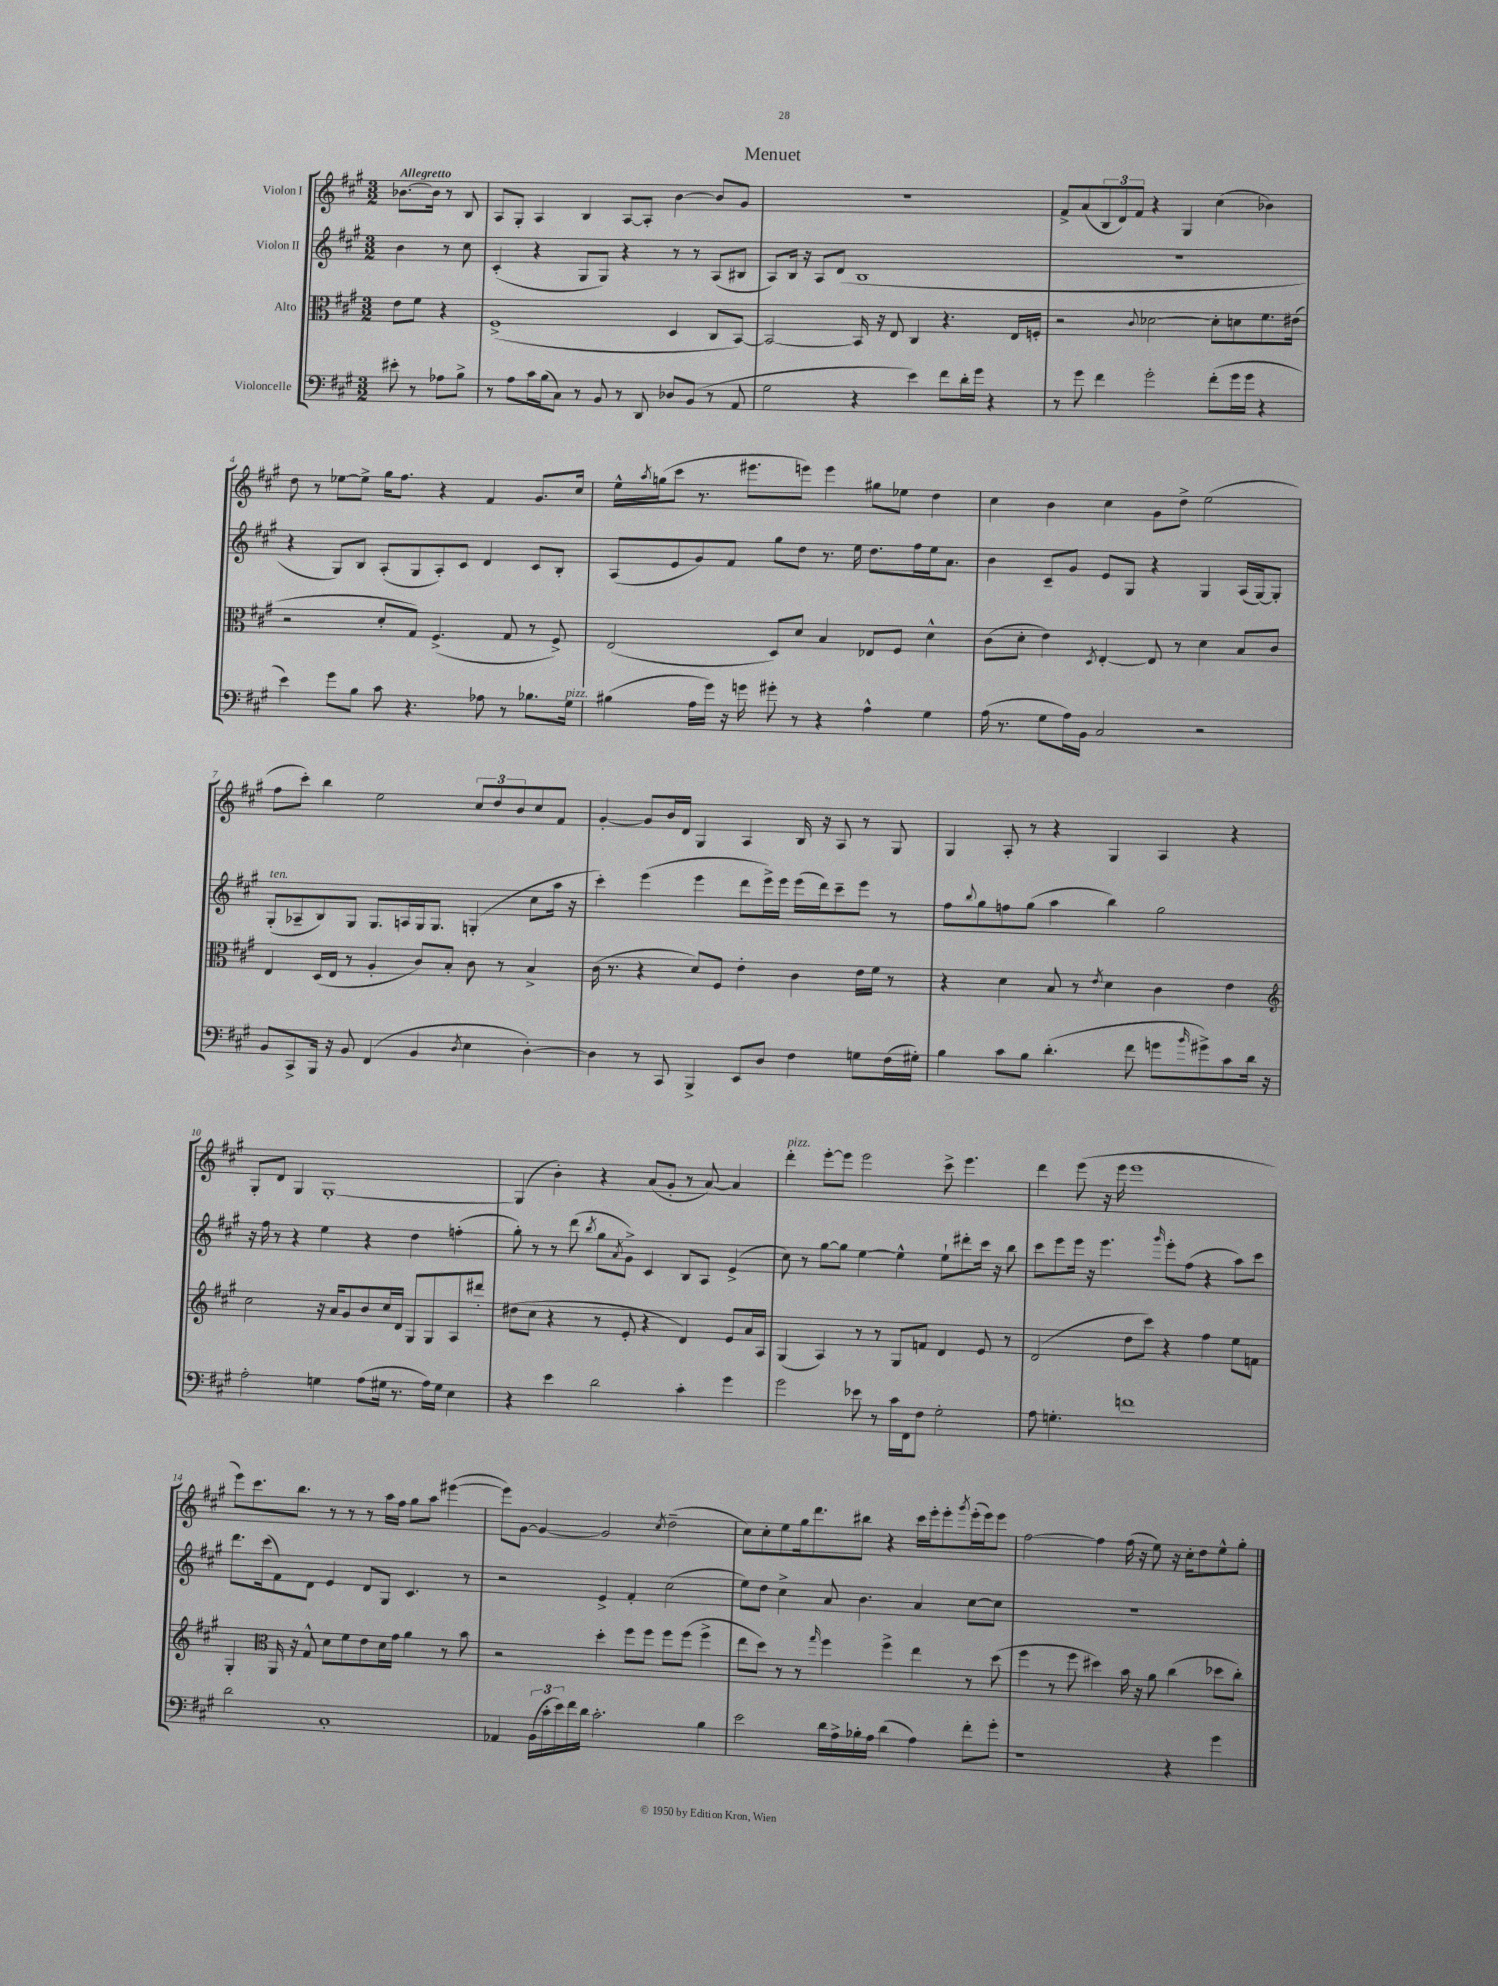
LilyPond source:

\header { title = "Menuet" }
<<
\new StaffGroup <<
\new Staff = "s0" \with { instrumentName = "Violon I" } {
    \clef treble \key a \major \numericTimeSignature \time 3/2 \partial 2 \tempo "Allegretto"
    bes'8.~ bes'16 r8 b8 |
    a8 gis8-. a4 b4 a8~ a8-. b'4~ b'8 gis'8 |
    R1. |
    fis'8-> a'8( \tuplet 3/2 { b8 d'8) fis'8 } r4 gis4 cis''4( bes'4) |
    d''8 r8 ees''8~ ees''8-> gis''16 fis''8. r4 fis'4 gis'8. cis''16 |
    e''16-^ \acciaccatura { a''8 } g''16( cis'''8 r8. eis'''8. e'''8) e'''4 gis''8 ees''8 d''4 |
    cis''4 b'4 cis''4 gis'8 d''8-> e''2( |
    fis''8 cis'''8-.) b''4 e''2 \tuplet 3/2 { cis''8 d''8 b'8 } cis''8 fis'8 |
    gis'4~-. gis'8 b'16 d'16 gis4 a4 b16 r16 a8 r8 gis8 |
    gis4 a8-. r8 r4 gis4 a4 r4 |
    gis8-. d'8 gis4 gis1~-. |
    gis4( b'4-.) r4 a'8( gis'8-. r8 a'8~) a'4 |
    d'''4-.^\markup { \italic "pizz." } e'''8~-. e'''8 e'''2 cis'''8-> e'''4. |
    d'''4 e'''8( r16 e'''16 e'''1 |
    e'''8) cis'''8. b''8. r8 r8 r8 a''16 fis''16 gis''8 a''8 eis'''4~( |
    eis'''8) gis'8~ gis'4~ gis'2 \acciaccatura { cis''8 } d''2--( |
    cis''8) cis''8-. e''8 gis''16 d'''8. bis''8 r4 cis'''16 e'''16-. e'''8-. \acciaccatura { gis'''8 } e'''16-.( e'''16) e'''8 |
    fis''2~ fis''4 fis''16( r16 e''8) r16 cis''16-. d''8 e''8-^ gis''8-. \bar "|." |
}
\new Staff = "s1" \with { instrumentName = "Violon II" } {
    \clef treble \key a \major \numericTimeSignature \time 3/2 \partial 2
    b'4 r8 cis''8 |
    cis'4-.( r4 gis8 gis8) r4 r8 r8 a8( bis8 |
    a8) b16 r16 a8 d'8( b1 |
    R1. |
    r4 gis8) b8 a8-.( gis8 a8-.) cis'8 d'4 cis'8 b8-. |
    a8( e'8 gis'8) fis'8 gis''8 d''8 r8. e''16 d''8. fis''16 e''16 a'8. |
    b'4 cis'8-- gis'8 e'8 gis8 r4 gis4 a16( gis16~) gis8-. |
    gis8-.^\markup { \italic "ten." }( aes8-- b8) gis8 gis8. a16 gis16 gis8. g4-.( cis''8 a''16 r16 |
    cis'''4-.) e'''4( e'''4 d'''8 e'''16->) e'''16 e'''16( d'''16) cis'''8-- e'''8 r8 |
    fis''8 \appoggiatura { b''8 } gis''8 f''8 gis''8( a''4 b''4) gis''2 |
    r16 fis''16 r8 r4 e''4 r4 d''4 f''4-.( |
    gis''8-.) r8 r8 d'''8( \acciaccatura { b''8 } gis''8 \acciaccatura { a'8 } gis'8->) cis'4 b8 a8 e'4->( |
    cis''8) r8 gis''8~ gis''8 e''4~ e''4-^ e''8-! dis'''8-. cis'''16 r16 b''8 |
    cis'''8 e'''8 e'''16 r16 e'''4. \grace { gis'''16 } e'''8-. fis''8( r4 a''8) cis'''8 |
    d'''8. cis'''16( fis'8) d'8 e'4 d'8 gis8 cis'4. r8 |
    r2 e'4-> fis'4-. cis''2( |
    e''8) d''8 cis''4-> a'8 b'4. a'4 cis''8~ cis''8 |
    R1. \bar "|." |
}
\new Staff = "s2" \with { instrumentName = "Alto" } {
    \clef alto \key a \major \numericTimeSignature \time 3/2 \partial 2
    e'8 fis'8 r4 |
    fis1->( d4 cis8 b,8~) |
    b,2~ b,16 r16 e8 cis4 r4. e16 f16-. |
    r2 \appoggiatura { cis'8 } des'2~ des'8-. d'8 fis'8. eis'16( |
    r2 d'8-. gis8) fis4.->( gis8 r8 fis8->) |
    e2( d8) d'8 b4 ees8 fis8 d'4-^ |
    cis'8( d'8-. e'4) \acciaccatura { d8 } e4~-. e8 r8 d'4 b8 cis'8 |
    e4 d16( e16 r8 a4-. cis'8) b8-. cis'8 r8 b4-> |
    cis'16( r8. r4 d'8) fis8 e'4-. cis'4 e'16 fis'16 r8 |
    r4 d'4 b8 r8 \acciaccatura { e'8 } d'4 cis'4 e'4 |
    \clef treble cis''2 r16 a'16 gis'8 b'8 cis''16 d'16 gis8 gis8 a8 dis'''8-. |
    dis''8( cis''8 r4 r8 e'8-. r4 d'4) e'8 a'16 a16 |
    gis4( a4) r8 r8 gis8 f'8 d'4 e'8 r8 |
    d'2( d''8 cis'''8) r4 fis''4 e''8 f'8 |
    gis4-. \clef alto a,16 r16 gis8-^ d'8 fis'8 e'8 d'16 gis'16 a'4 r8 b'8 |
    r2 d''4-. fis''8 fis''8 fis''8 fis''8( fis''4-> |
    e''8 d''8) r8 r8 \grace { gis''16 } fis''4 fis''4-> e''4 r8 d''8( |
    fis''4 r8 fis''8 dis''4) b'16 r16 a'8 cis''4( des''8 cis''8-.) \bar "|." |
}
\new Staff = "s3" \with { instrumentName = "Violoncelle" } {
    \clef bass \key a \major \numericTimeSignature \time 3/2 \partial 2
    eis'8-. r8 aes8 b8-> |
    r8 a8 cis'16 b16( cis8) r8 b,8 r8 d,8 des8 b,8( r8 a,8 |
    gis2 r4 e'4) fis'8 d'16-. gis'16 r4 |
    r8 gis'8 fis'4 gis'2-. fis'8-.( gis'16 gis'16 r4 |
    e'4) gis'8 b8 cis'8 r4. aes8 r8 bes8. gis16^\markup { \italic "pizz." } |
    bis4( a16 gis'16) r16 g'16 gis'8-. r8 r4 a4-^ gis4 |
    a16( r8. gis8 a16) b,16 cis2 r2 |
    b,8 cis,8-> b,,16 r16 b,8 fis,4( b,4 \acciaccatura { d8 } e4 d4~-.) |
    d4 r8 cis,8 b,,4-> e,8 d8 fis4 g8 fis16( gis16-.) |
    b4 cis'8 b8 d'4.-.( fis'8 g'8 \grace { b'16 } gis'8->) cis'8 d'16 r16 |
    a2-. g4 a8( gis16 r8. a16) gis16 e4 |
    r4 e'4 d'2 cis'4-. gis'4 |
    gis'2 ees'8 r8 cis'16 fis,16 fis8 gis2-. |
    a8 g4.-. f'1 |
    d'2 cis1-. |
    aes,4 \tuplet 3/2 { b,16( cis'16-. e'16) } fis'16 d'16 cis'2.-. b4 |
    e'2 d'16 a16-> bes16-. a16 d'4( a4) fis'8-. gis'8-. |
    r1 r4 gis'4 \bar "|." |
}
>>
>>
